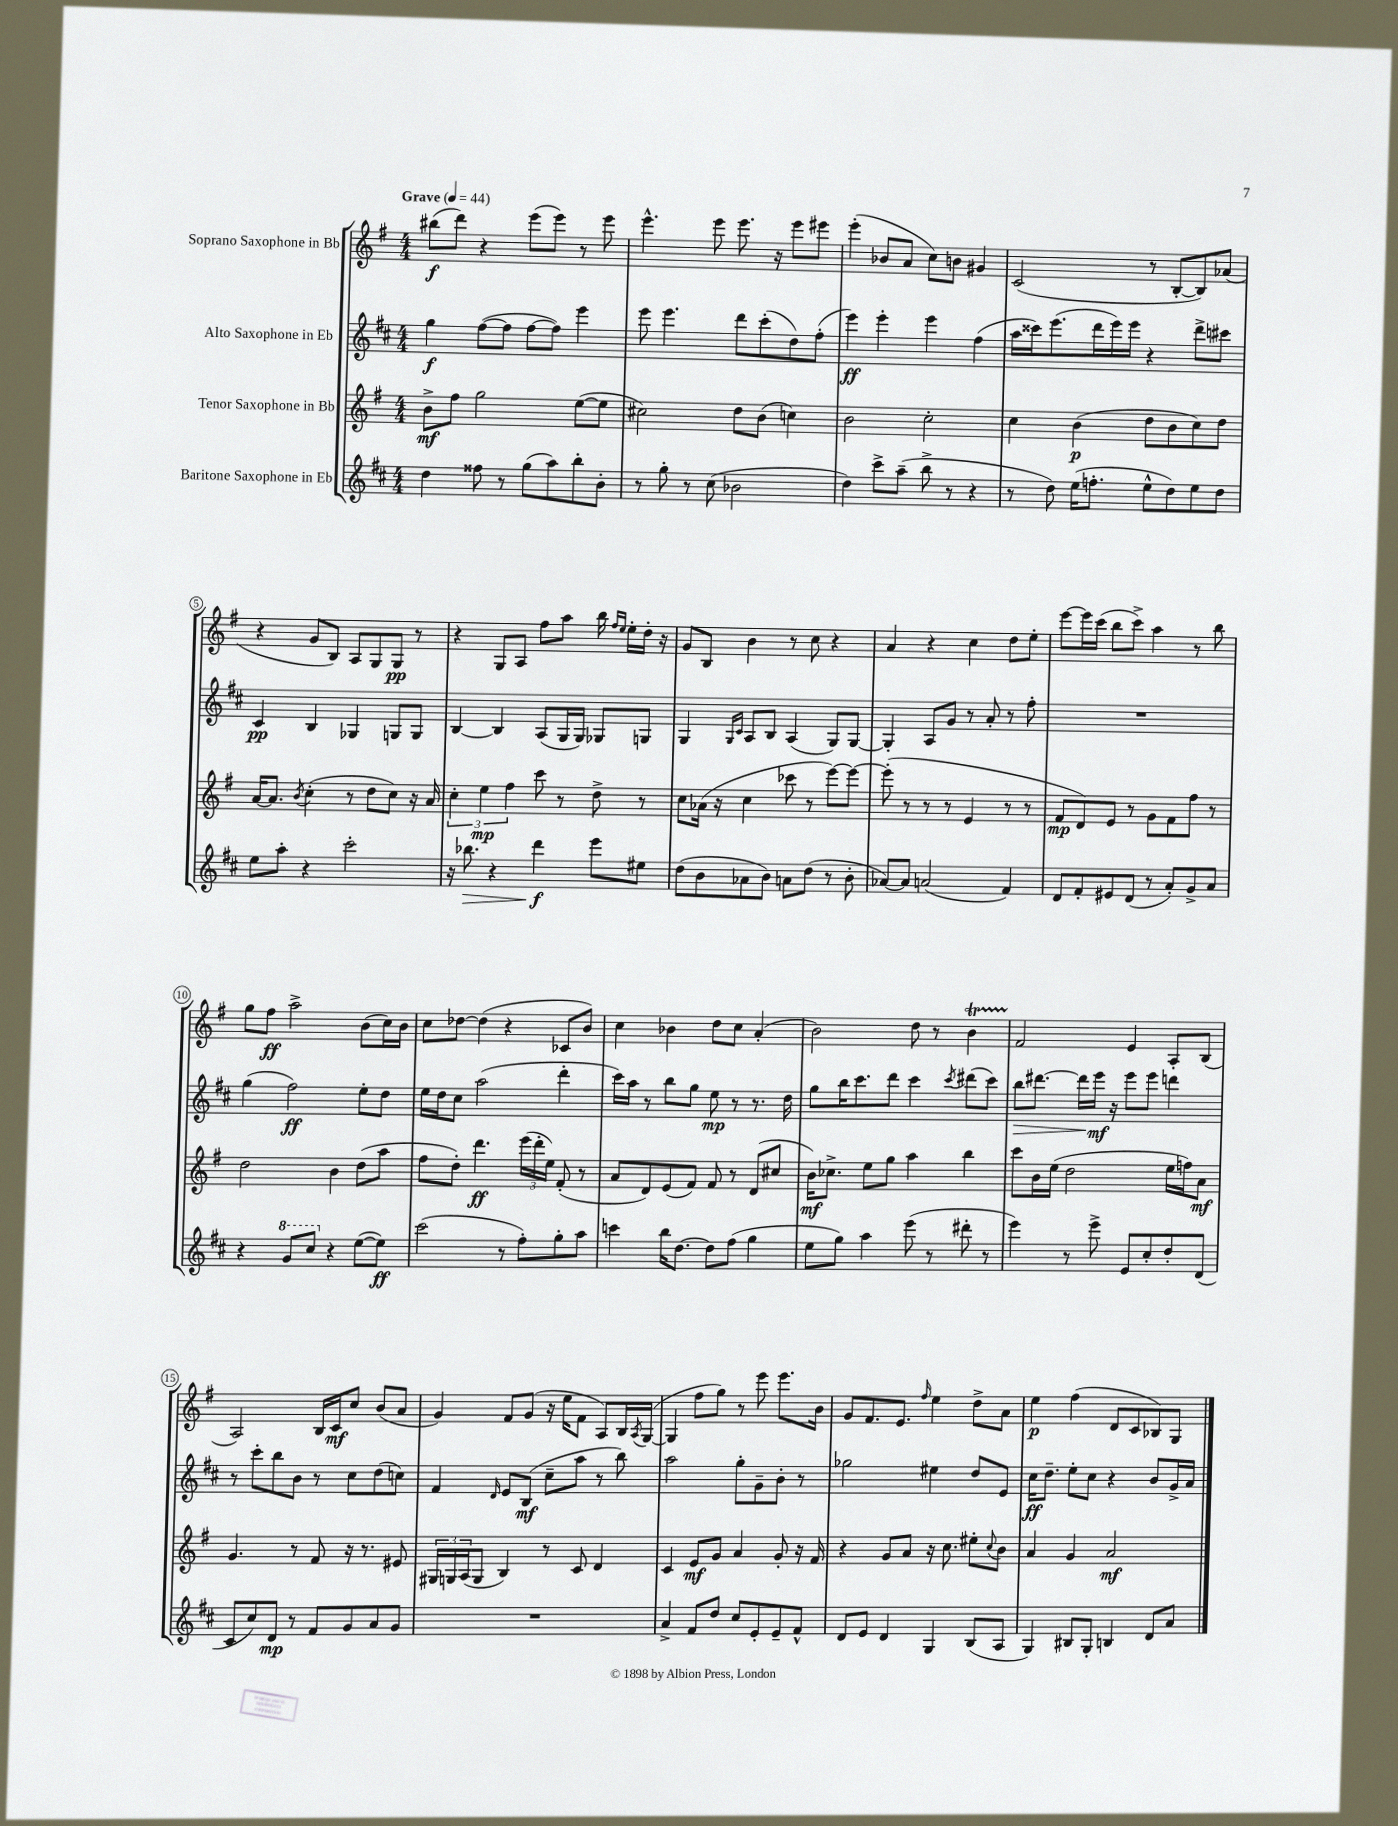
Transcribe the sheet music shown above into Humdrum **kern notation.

**kern	**kern	**kern	**kern
*staff4	*staff3	*staff2	*staff1
*clefG2	*clefG2	*clefG2	*clefG2
*k[f#c#]	*k[f#]	*k[f#c#]	*k[f#]
*M4/4	*M4/4	*M4/4	*M4/4
*MM44	*MM44	*MM44	*MM44
4dd	8b^	4gg	(8bb#
.	8ff#	.	8ddd)
8ff##	2gg	([8ff#	4r
8r	.	8ff#]	.
(8gg	.	[8ff#	(8eee
8aa)	.	8ff#])	8eee)
8bb'	([8ee	4eee	8r
8b'	8ee]	.	8eee
=	=	=	=
8r	2cc#)	8eee	4.eee^^
8gg'	.	4.eee	.
8r	.	.	.
(8cc#	.	.	8eee
2b-	8dd	8ddd	8.eee
.	(8b	(8ccc#'	.
.	.	.	16r
.	4cc)	8dd)	8eee
.	.	(8ff#'	8eee#
=	=	=	=
4dd)	2b	4eee)	(4eee'
8ccc#^	.	4eee'	8b-
(8aa~	.	.	8a
8bb^	2cc'	4eee	8cc)
8r	.	.	8b
4r	.	(4ff#	4g#
=	=	=	=
8r	4cc	16aa	(2c
.	.	16ccc##)	.
8dd)	.	(8.eee	.
(16ee	(4b	.	.
8.ff'	.	16ddd	.
.	.	16eee)	.
.	.	16eee	.
8ee^^	8dd	4r	8r
8dd)	8b	.	[8B'
8ee	8cc)	8ddd^	8B])
8dd	8dd	8ccc#	(8a-
=	=	=	=
8ee	[16a	4c#	4r
.	8.a]	.	.
8aa'	.	.	.
.	8qb	.	.
4r	(4cc'	4B	8g
.	.	.	8B)
2ccc#'	8r	4G-	8A
.	8dd	.	8G
.	8cc)	8G	8G
.	16r	8G	8r
.	16a	.	.
=	=	=	=
16r	6cc'	[4B	4r
8.bb-	.	.	.
.	6ee	.	.
4r	.	4B]	8G
.	6ff#	.	.
.	.	.	8A
4ddd	8ccc	(8A	8ff#
.	8r	16G	8aa
.	.	16G)	.
8eee	8dd^	8G-	16bb
.	.	.	16qqff#
.	.	.	16qqee
.	.	.	16ee'
8ee#	8r	8G	16dd'
.	.	.	16r
=	=	=	=
(8dd	8cc	4G	8g
8b	(16a-	.	8B
.	16r	.	.
.	.	16qqG	.
.	.	16qqc#	.
8a-	4cc	8A	4b
8b)	.	8B	.
8a	8ccc-	(4A	8r
(8dd	8r	.	8cc
8r	[8eee)	8G)	4r
8b'	8eee_	[8G	.
=	=	=	=
[8a-)	(8eee']	4G']	4a
8a-]	8r	.	.
(2a	8r	8A	4r
.	8r	8g	.
.	4e	8r	4cc
.	.	8a'	.
4f#)	8r	8r	8dd
.	8r	8ff#'	8ee'
=	=	=	=
8d	8f#	1r	[8eee
8f#'	8d)	.	16eee]
.	.	.	(16ccc
8e#	8e	.	8bb
(8d	8r	.	8ccc^)
8r	8g	.	4aa
8a')	8f#	.	.
8g^	8ff#	.	8r
8a	8r	.	8bb
=	=	=	=
4r	2dd	(4gg	8gg
.	.	.	8ff#
8gg	.	2ff#)	2aa^
8ccc#	.	.	.
4r	4b	.	.
([8ee	(8dd	8ee'	(8b
8ee])	8aa	8dd	16cc)
.	.	.	16b
=	=	=	=
(2ccc#	8ff#	16ee	8cc
.	.	16dd	.
.	8dd')	8cc#	[8dd-
.	4.ddd	(2aa	(4dd-]
8r	.	.	4r
8ff#')	(24eee	.	.
.	24ddd'	.	.
.	24ee)	.	.
8gg'	(8f#'	4ddd'	8c-
8aa	8r	.	8b)
=	=	=	=
4ccc	8a	16ccc#)	4cc
.	.	16aa	.
.	8d)	8r	.
16bb	(8e	8bb	4b-
[8.dd	.	.	.
.	8f#)	8gg	.
8dd]	8f#	8ee	8dd
(8ff#	8r	8r	8cc
4gg	(8d	8.r	(4a'
.	8cc#	.	.
.	.	16dd	.
=	=	=	=
8ee	16b)	8gg	2b)
.	8.cc-^	.	.
8gg)	.	16bb	.
.	.	8.ccc#	.
4aa	8ee	.	.
.	8gg	8ddd	.
(8eee	4aa	4ccc#	8dd
8r	.	.	8r
.	.	8qccc#	.
8ddd#'	4bb	(8ddd#	4b
8r	.	8ccc#)	.
=	=	=	=
4eee)	8ccc	8bb	2f#
.	16b	[8.ddd#	.
.	(16ee	.	.
8r	2dd	.	.
.	.	16ddd#]	.
8eee^	.	16eee	.
.	.	16r	.
8e	.	8eee	4e
8cc#'	.	8eee	.
8dd'	16ee	4ddd	8A'
.	16ff)	.	.
(8d	8a	.	(8B
=	=	=	=
8c#	4.g	8r	2A)
8cc#)	.	8ccc#'	.
8d	.	8bb	.
8r	8r	8b	.
8f#	8f#	8r	16B
.	.	.	16c
8g	16r	8cc#	8cc
.	8.r	.	.
8a	.	(8dd	(8b
8g	8e#	8cc)	8a
=	=	=	=
1r	24G#	4f#	4g)
.	24G	.	.
.	(24A	.	.
.	8G	.	.
.	.	16qqd	.
.	4B)	8e	8f#
.	.	(8B	(8g
.	8r	8cc#~	16r
.	.	.	16ee
.	8c	8aa	8f#
.	4d	8r	8A)
.	.	8bb)	16B
.	.	.	8qA
.	.	.	([16G
=	=	=	=
4a^	4c	2aa	4G]
8f#	8e	.	8ff#
8dd	8g	.	8gg)
8cc#	4a	8gg'	8r
8e'	.	8g~	8eee
8e~	8g'	8b'	8.eee
8f#^^	16r	8r	.
.	16f#	.	16b
=	=	=	=
8d	4r	2gg-	8g
8e	.	.	8.f#
4d	8g	.	.
.	.	.	8.e
.	8a	.	.
.	.	.	16qqff#
4G	16r	4ee#	4ee
.	8.cc	.	.
(8B	8ee#'	8dd	8dd^
.	8qqcc	.	.
8A	8b	8e	8a
=	=	=	=
4G)	4a	16cc#	4ee
.	.	8.dd~	.
8B#	4g	8ee'	(4ff#
8G'	.	8cc#	.
4B	2a	4r	8d
.	.	.	8c
8d	.	8b	8B-)
8a	.	16g^	8G
.	.	16a	.
==	==	==	==
*-	*-	*-	*-
